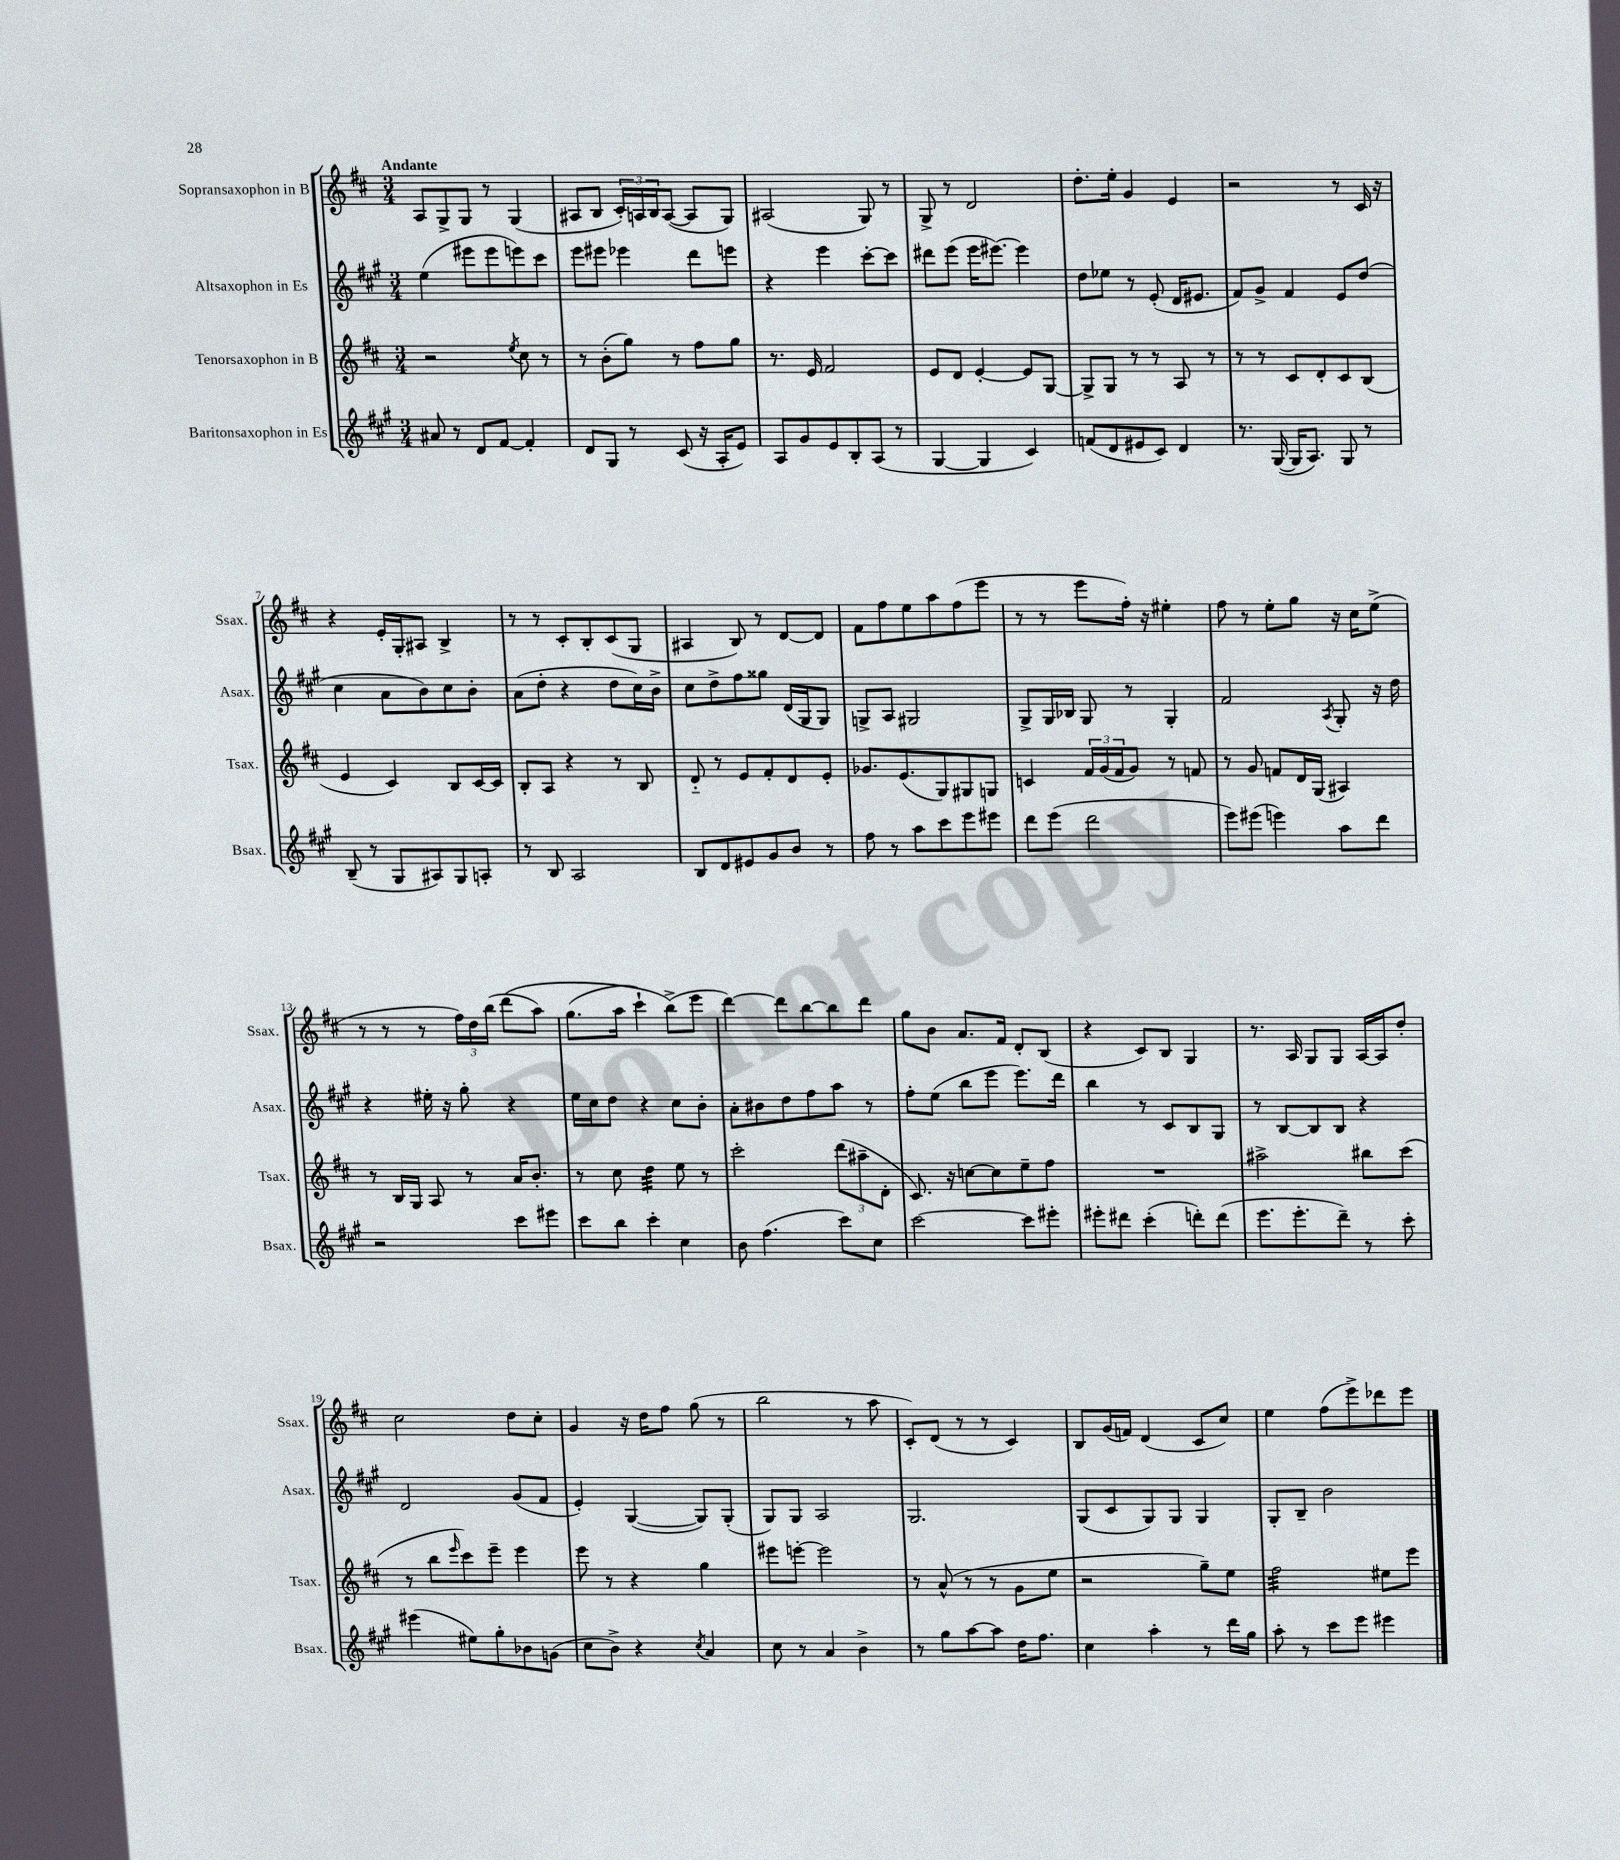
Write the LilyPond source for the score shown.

<<
\new StaffGroup <<
\new Staff = "s0" \with { instrumentName = "Sopransaxophon in B" shortInstrumentName = "Ssax." } {
    \clef treble \key d \major \numericTimeSignature \time 3/4 \tempo "Andante"
    a8 g8-> g8 r8 g4( |
    ais8 b8 \tuplet 3/2 { cis'16-.) a16 b16 } a8~( a8 g8) |
    ais2( g8) r8 |
    g8-> r8 d'2 |
    d''8.-. e''16-. g'4 e'4 |
    r2 r8 cis'16 r16 |
    r4 e'16-. g16-. ais8 b4-> |
    r8 r8 cis'8-. b8-. cis'8( g8 |
    ais4 b8) r8 d'8~ d'8 |
    fis'8 fis''8 e''8 a''8 fis''8( e'''8 |
    r8 r8 e'''8 fis''16-.) r16 eis''4-. |
    fis''8 r8 e''8-. g''8 r16 cis''16 e''8->( |
    r8 r8 r8 \tuplet 3/2 { fis''16) d''16 b''16( } d'''8\( a''8) |
    g''8.( a''16 cis'''4-!) b''8->(\) e'''8 |
    d'''4~) d'''8 b''8~ b''8 d'''8 |
    g''8 b'8 a'8. fis'16 d'8-. b8( |
    r4 cis'8) b8 g4 |
    r8. a16 g8 g8 a16~ a16 d''8-. |
    cis''2 d''8 cis''8-. |
    g'4 r16 d''16 fis''8 g''8( r8 |
    b''2 r8 a''8 |
    cis'8-.) d'8( r8 r8 cis'4) |
    b8 g'16( f'16) d'4( cis'8 cis''8) |
    e''4 fis''8( e'''8->) des'''8 e'''8 \bar "|." |
}
\new Staff = "s1" \with { instrumentName = "Altsaxophon in Es" shortInstrumentName = "Asax." } {
    \clef treble \key a \major \numericTimeSignature \time 3/4
    e''4( eis'''8 eis'''8 e'''8) cis'''8 |
    e'''8 eis'''8 ees'''4 d'''8 e'''8 |
    r4 e'''4 cis'''8~-. cis'''8 |
    dis'''8 e'''8( e'''16 eis'''8.~) eis'''4 |
    d''8 ees''8 r8 e'8-.( d'16 eis'8. |
    fis'8) gis'8-> fis'4 e'8 d''8( |
    cis''4 a'8 b'8) cis''8 b'8-. |
    a'8( d''8-. r4 d''8 cis''16) b'16-> |
    cis''8 d''8-> fis''8 gisis''8 d'16( gis16 gis8) |
    g8-> a8 gis2 |
    gis8-> gis16 bes16 gis8 r8 gis4-. |
    fis'2 \acciaccatura { a8 } gis8-. r16 d''16 |
    r4 eis''16-. r16 gis''8-. r4 |
    e''16 cis''16 d''8 r4 cis''8 b'8-. |
    a'8-. bis'8 d''8 fis''8 a''8 r8 |
    fis''8-. e''8( b''8 e'''8 e'''8.) d'''16 |
    b''4 r8 cis'8 b8 gis8 |
    r8 b8~ b8 b8 r4 |
    d'2 gis'8( fis'8 |
    e'4-.) gis4~( gis8) gis8-.( |
    gis8) gis8 a2 |
    gis2. |
    gis8( cis'8 gis8) gis8 gis4 |
    gis8-. b8-- b'2 \bar "|." |
}
\new Staff = "s2" \with { instrumentName = "Tenorsaxophon in B" shortInstrumentName = "Tsax." } {
    \clef treble \key d \major \numericTimeSignature \time 3/4
    r2 \acciaccatura { e''8 } cis''8 r8 |
    r8 b'8-.( g''8) r8 fis''8 g''8 |
    r8. e'16 fis'2 |
    e'8 d'8 e'4~-. e'8 g8~ |
    g8-> g8 r8 r8 a8 r8 |
    r8 r8 cis'8 d'8-. cis'8 b8( |
    e'4 cis'4) b8 cis'16~ cis'16 |
    b8-. a8 r4 r8 b8 |
    d'8-_ r8 e'8 fis'8-. d'8 e'8-. |
    ges'8. e'8.( g8) gis8 g8 |
    c'4 \tuplet 3/2 { fis'16 g'16( fis'16 } g'8) r8 f'8 |
    r8 g'8 f'8 d'16 g16( ais4) |
    r8 b16 g16 a8 r8 a'16 b'8.-. |
    r8 cis''8 d''4:32 e''8 r8 |
    cis'''2-. \tuplet 3/2 { d'''8( ais''8-- d'8-. } |
    cis'8.) r16 c''8~ c''8 e''8-- fis''8 |
    R2. |
    ais''2-> bis''8 cis'''8( |
    r8 b''8 \grace { e'''16 } cis'''8) e'''8-- e'''4 |
    e'''8 r8 r4 g''4 |
    eis'''8 e'''8~-. e'''2 |
    r8 a'8-^( r8 r8 g'8 e''8 |
    r2 g''8--) e''8 |
    fis''2:32 eis''8 e'''8 \bar "|." |
}
\new Staff = "s3" \with { instrumentName = "Baritonsaxophon in Es" shortInstrumentName = "Bsax." } {
    \clef treble \key a \major \numericTimeSignature \time 3/4
    ais'8 r8 d'8 fis'8~ fis'4-. |
    d'8 gis8 r8 cis'8( r16 a16-. e'8) |
    a8 gis'8 e'8 b8-. a8( r8 |
    gis4~ gis4 cis'4) |
    f'8( d'8 eis'8 cis'8) d'4 |
    r8. gis16~( gis16 a8.) gis8 r8 |
    b8--( r8 gis8 ais8) gis8 a8-. |
    r8 b8 a2 |
    b8 d'8 eis'8 gis'8 b'8 r8 |
    fis''8 r8 a''8 cis'''8 e'''8 eis'''8 |
    d'''8 e'''8( d'''2 |
    e'''8) eis'''8( e'''4) a''8 d'''8 |
    r2 cis'''8 eis'''8 |
    cis'''8 b''8 cis'''4-. cis''4 |
    b'8 fis''4.( cis'''8) cis''8 |
    cis'''2~ cis'''8 eis'''8-. |
    eis'''8-. dis'''8 cis'''4-.( d'''8-.) d'''8( |
    e'''8. e'''8.-. d'''8--) r8 cis'''8-. |
    eis'''4( eis''8) gis''8-. bes'8 g'8( |
    cis''8 b'8->) r4 \acciaccatura { cis''8 } a'4 |
    cis''8 r8 a'4 b'4-> |
    r8 gis''8 a''8~ a''8 d''16 fis''8. |
    cis''4 a''4-. r8 d'''16 gis''16 |
    a''8-. r8 cis'''8 e'''8 eis'''4 \bar "|." |
}
>>
>>
